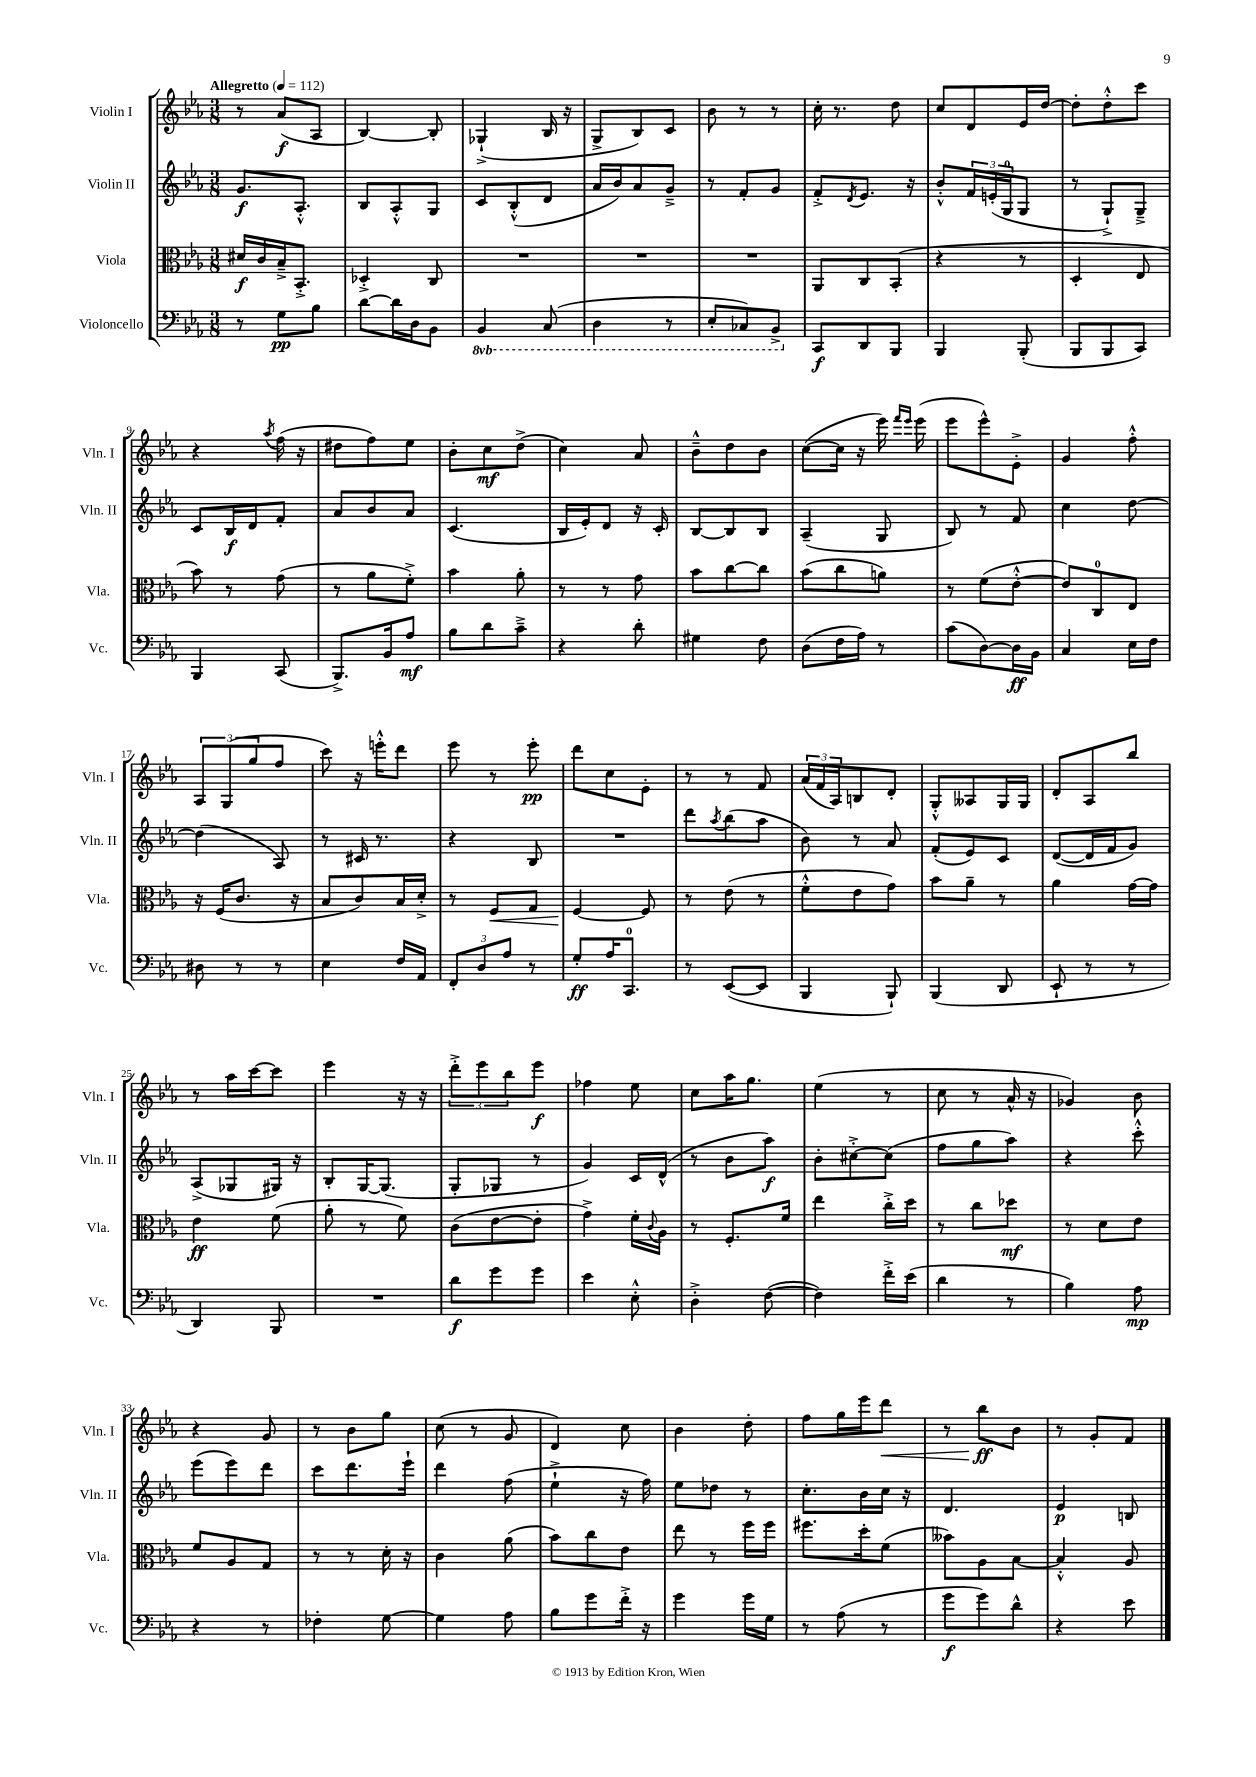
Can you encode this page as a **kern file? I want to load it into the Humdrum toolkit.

**kern	**kern	**kern	**kern
*staff4	*staff3	*staff2	*staff1
*clefF4	*clefC3	*clefG2	*clefG2
*k[b-e-a-]	*k[b-e-a-]	*k[b-e-a-]	*k[b-e-a-]
*M3/8	*M3/8	*M3/8	*M3/8
*MM112	*MM112	*MM112	*MM112
8r	16d#	8.g	8r
.	16c	.	.
8G	16B-~^	.	(8a-
.	8.BB-'^	8.A-'^^	.
8B-	.	.	8A-
=	=	=	=
[8d	4D-'^	8B-	[4B-)
16d]	.	8A-'^^	.
16D	.	.	.
8BB-	8C	8G	8B-']
=	=	=	=
4BBB-	4.r	8c	(4G-`^
.	.	(8B-'^^	.
(8CC	.	8d	16B-
.	.	.	16r
=	=	=	=
4DD	4.r	16a-	8G^
.	.	16b-)	.
.	.	8a-	8B-)
8r	.	8g~^	8c
=	=	=	=
8EE-'	4.r	8r	8b-
8CC-)	.	8f'	8r
8BBB-^	.	8g	8r
=	=	=	=
8CC	8AA-	8f'^	16cc'
.	.	.	8.r
.	.	8qd	.
8DD	8C	8.e-	.
8BBB-	(8BB-'	.	8dd
.	.	16r	.
=	=	=	=
4BBB-	4r	8b-'^^	8cc
.	.	24f	8d
.	.	(24e'	.
.	.	24G	.
(8BBB-'	8r	8G	16e-
.	.	.	[16dd
=	=	=	=
8BBB-	4D'	8r	8dd']
8BBB-	.	8G`^)	8dd'^^
8CC)	8E-	8G~^	8ccc
=	=	=	=
4BBB-	8b-)	8c	4r
.	8r	16B-	.
.	.	16d	.
.	.	.	8qaa-
(8CC	(8g	8f'	(16ff
.	.	.	16r
=	=	=	=
8.BBB-^)	8r	8a-	8dd#
.	8a-	8b-	8ff)
16BB-	.	.	.
8A-	8f'^)	8a-	8ee-
=	=	=	=
8B-	4b-	(4.c	8b-'
8d	.	.	8cc
8c~^	8a-'	.	(8dd^
=	=	=	=
4r	8r	16B-	4cc)
.	.	16e-')	.
.	8r	8d	.
8d'	8g	16r	8a-
.	.	16c'	.
=	=	=	=
4G#	8b-	[8B-	8b-~^^
.	[8cc	8B-]	8dd
8F	8cc]	8B-	8b-
=	=	=	=
(8D	(8b-	(4A-~	([8cc
16F	8cc	.	16cc]
16A-)	.	.	16r
8r	8a)	8G	16eee-)
.	.	.	16qqfff
.	.	.	16qqeee-
.	.	.	(16eee-
=	=	=	=
(8c	8r	8B-)	8eee-
[8D)	(8f	8r	8eee-^^)
16D]	[8e-'^^	8f	8e-'^
16BB-	.	.	.
=	=	=	=
4C	8e-])	4cc	4g
.	8C	.	.
16E-	8E-	[8dd	8ff'^^
16F	.	.	.
=	=	=	=
8D#	16r	(4dd]	12A-
.	(16F	.	.
.	.	.	(12G
8r	8.c	.	.
.	.	.	12gg
8r	.	8A-)	8ff
.	16r	.	.
=	=	=	=
4E-	8B-	8r	8ccc)
.	8c)	16c#	16r
.	.	8.r	16eee'^^
16F	16B-	.	8ddd
16AA-	16d'^	.	.
=	=	=	=
12FF'	8r	4r	8eee-
12D	.	.	.
.	8F	.	8r
12A-	.	.	.
8r	8G	8B-	8eee-'
=	=	=	=
8G'	[4F	4.r	8ddd
16A-	.	.	8cc
8.CC	.	.	.
.	8F]	.	8e-'
=	=	=	=
8r	8r	8ddd	8r
.	.	8qaa-	.
([8EE-	(8e-	(8bb-	8r
8EE-]	8r	8aa-	8f
=	=	=	=
4BBB-	8f'^^	8b-)	(24a-
.	.	.	24f
.	.	.	24A-)
.	8e-	8r	8B
8BBB-`)	8g)	8a-	8d'
=	=	=	=
(4BBB-	8b-	(8f'	8G'^^
.	8a-~	8e-)	8A--
8DD	8r	8c	16G
.	.	.	16G
=	=	=	=
8EE-`	4a-	([8d	8d'
8r	.	16d]	8A-
.	.	16f	.
8r	[16g	8g)	8bb-
.	16g]	.	.
=	=	=	=
4DD)	4e-	(8A-^	8r
.	.	8G-	16aa-
.	.	.	[16ccc
8BBB-	(8f	16G#)	8ccc]
.	.	16r	.
=	=	=	=
4.r	8a-'	8B-'	4eee-
.	8r	[16G	.
.	.	(8.G]	.
.	8f)	.	16r
.	.	.	16r
=	=	=	=
8d	(8c	8G'	12ddd'^
.	.	.	12eee-
8g	[8e-	8G-	.
.	.	.	12bb-
8g	8e-']	8r	8eee-
=	=	=	=
4e-	4g^)	4g)	4ff-
8E-'^^	16f'	16c	8ee-
.	8qqc	.	.
.	16A-	(16d^^	.
=	=	=	=
4D'^	8r	8r	8cc
.	8.F'	8b-	16aa-
.	.	.	8.gg
([8F	.	8aa-)	.
.	16f	.	.
=	=	=	=
4F])	4ee-	8b-'	(4ee-
.	.	[8cc#'^	.
16f'^	16cc'^	(8cc#]	8r
(16e-	16dd	.	.
=	=	=	=
4d	8r	8ff	8cc
.	8cc	8gg	8r
8r	8dd-	8aa-)	16a-^^
.	.	.	16r
=	=	=	=
4B-)	8r	4r	4g-)
.	8d	.	.
8A-	8e-	8ccc'^^	8b-
=	=	=	=
4r	8f	(8eee-	4r
.	8A-	8eee-)	.
8r	8G	8ddd	8g
=	=	=	=
4F-'	8r	8ccc	8r
.	8r	8.ddd	8b-
[8G	16d'	.	8gg
.	16r	16eee-`	.
=	=	=	=
4G]	4c	4ddd	(8cc
.	.	.	8r
8A-	(8a-	(8ff	8g
=	=	=	=
8B-	8b-)	4ee-`^	4d)
8g	8cc	.	.
16f'^	8e-	16r	8cc
16r	.	16ff)	.
=	=	=	=
4g	8ee-	8ee-	4b-
.	8r	8dd-	.
16g	16ff	8r	8dd'
16G	16ff	.	.
=	=	=	=
8r	8.ff#	8.cc'	8ff
(8A-	.	.	16gg
.	16dd'	16b-	16eee-
8r	(8f	16cc	8ddd
.	.	16r	.
=	=	=	=
8g	8b--)	4.d	8r
8g)	8A-	.	8bb-
8d^^	[8B-	.	8b-
=	=	=	=
4r	4B-'^^]	4e-	8r
.	.	.	8g'
8e-	8A-	8B	8f
==	==	==	==
*-	*-	*-	*-
